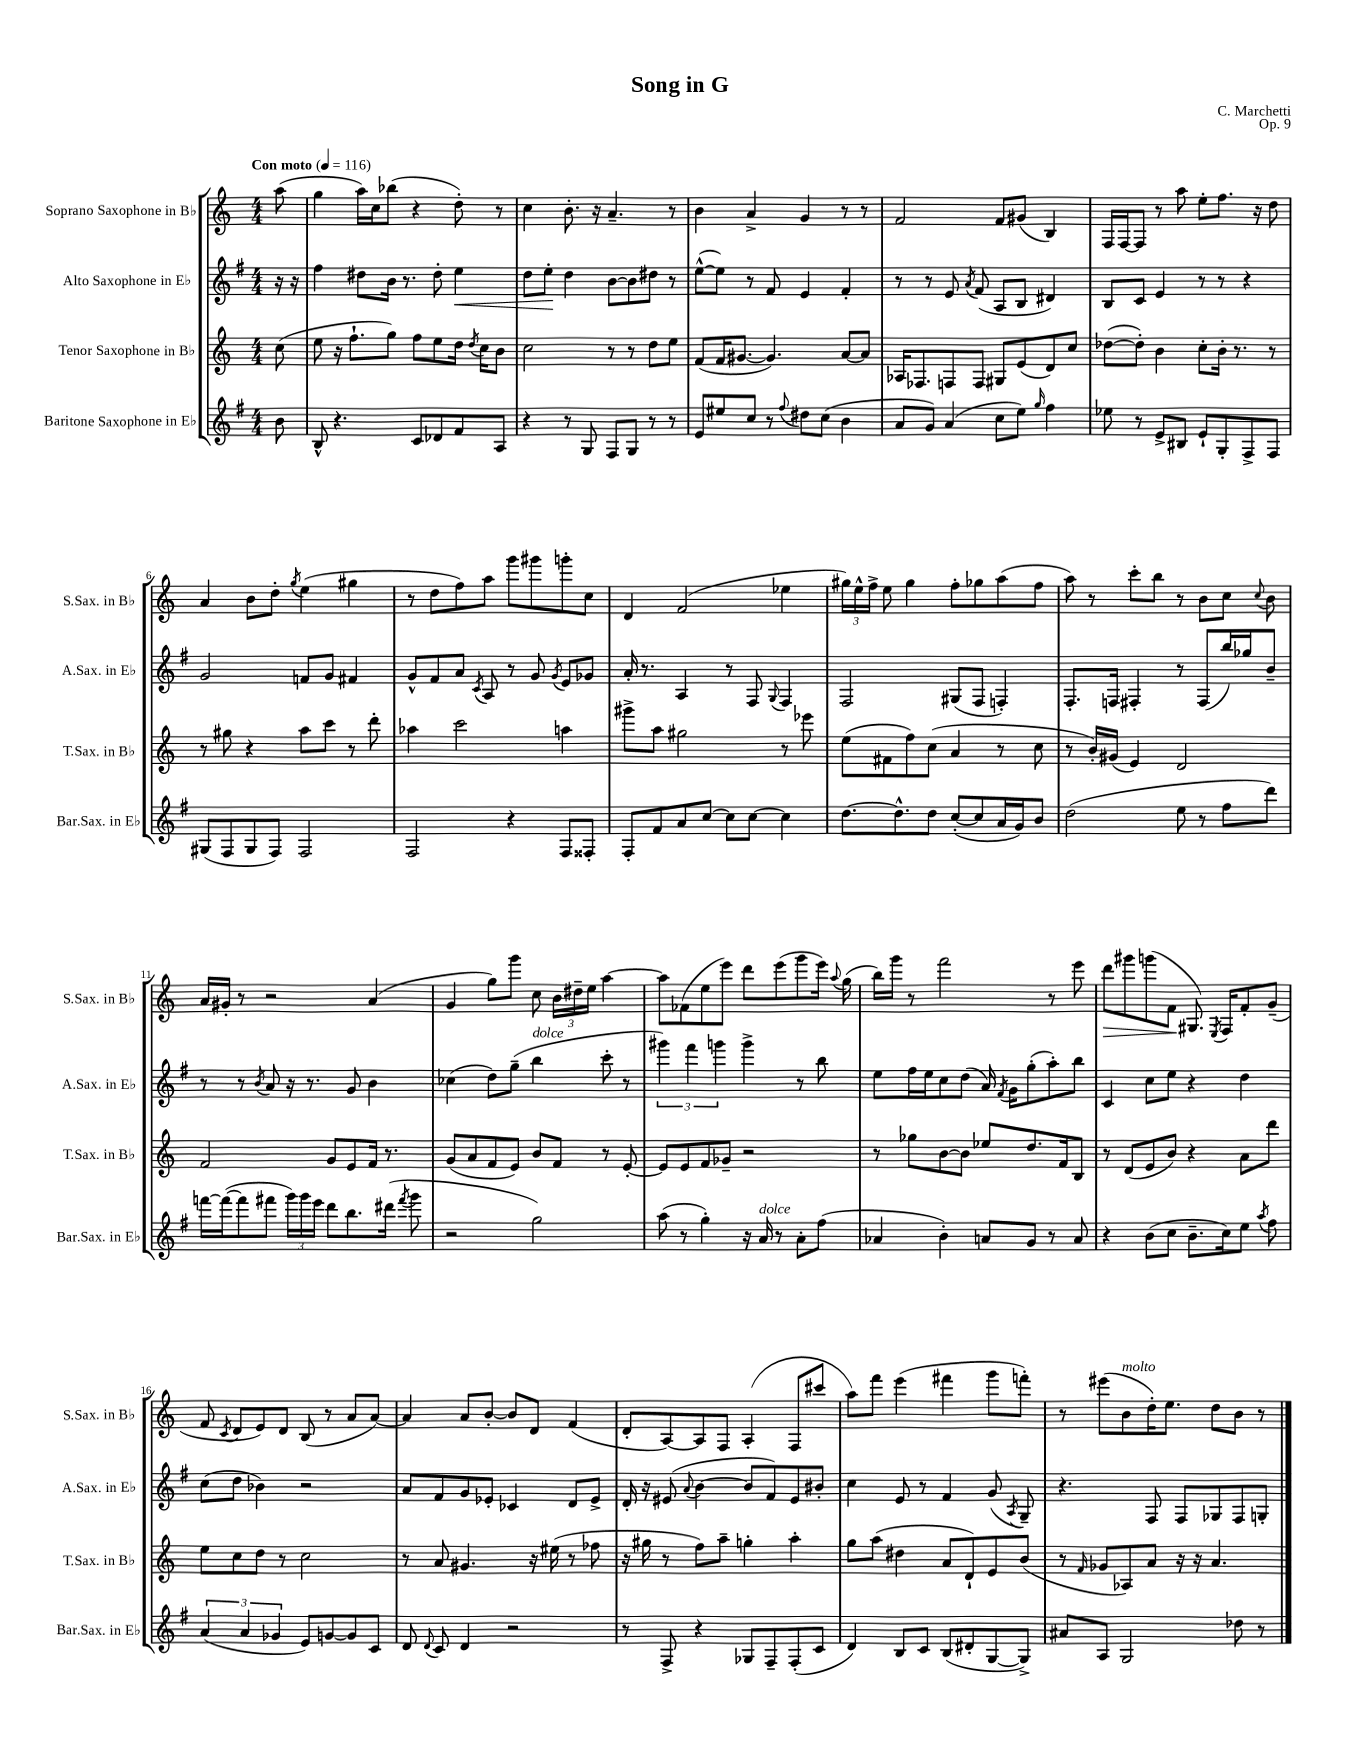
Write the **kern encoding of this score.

**kern	**kern	**kern	**kern
*staff4	*staff3	*staff2	*staff1
*clefG2	*clefG2	*clefG2	*clefG2
*k[f#]	*k[]	*k[f#]	*k[]
*M4/4	*M4/4	*M4/4	*M4/4
*MM116	*MM116	*MM116	*MM116
8b	(8cc	16r	(8aa
.	.	16r	.
=	=	=	=
8B^^	8ee	4ff#	4gg
4.r	16r	.	.
.	8.ff`	.	.
.	.	8dd#	16aa)
.	.	.	16cc
.	8gg)	16b	(8bb-
.	.	8.r	.
8c	8ff	.	4r
8d-	8ee	8dd#'	.
8f#	16dd	4ee	8dd')
.	8qdd	.	.
.	16cc	.	.
8A	8b	.	8r
=	=	=	=
4r	2cc	8dd	4cc
.	.	8ee'	.
8r	.	4dd	8.b'
8G	.	.	.
.	.	.	16r
8F#	8r	[8b	4.a~
8G	8r	8b]	.
8r	8dd	8dd#	.
8r	8ee	8r	8r
=	=	=	=
8e	(8f	([8ee^^	4b
8ee#	16f	8ee])	.
.	[8.g#	.	.
8cc	.	8r	4a^
8r	4.g#])	8f#	.
8qqff#	.	.	.
8dd#	.	4e	4g
(8cc	.	.	.
4b	[8a	4f#'	8r
.	8a]	.	8r
=	=	=	=
8a	16A-	8r	2f
.	8.F-	.	.
8g)	.	8r	.
(4a	8F	8e	.
.	.	8qa	.
.	8F	(8f#	.
8cc	8G#	8A	8f
8ee)	(8e	8B	(8g#
16qqgg	.	.	.
4ff#	8d)	4d#)	4B)
.	8cc	.	.
=	=	=	=
8ee-	([8dd-	8B	16F
.	.	.	[16F
8r	8dd-'])	8c	8F]
8e^	4b	4e	8r
8B#	.	.	8aa
8e`	8cc'	8r	8ee'
8G'	16b'	8r	8.ff
.	8.r	.	.
8F#^	.	4r	.
.	.	.	16r
8F#	8r	.	8dd
=	=	=	=
(8G#	8r	2g	4a
8F#	8gg#	.	.
8G#	4r	.	8b
8F#)	.	.	8dd'
.	.	.	8qgg
2F#	8aa	8f	(4ee
.	8ccc	8g	.
.	8r	4f#	4gg#
.	8ddd'	.	.
=	=	=	=
2F#	4aa-	8g^^	8r
.	.	8f#	8dd
.	2ccc	8a	8ff)
.	.	8qc	.
.	.	8A	8aa
4r	.	8r	8ggg
.	.	8g	8ggg#
.	.	8qg	.
8F#	4aa	8e	8ggg'
8F##'	.	8g-	8cc
=	=	=	=
8F#'	8ggg#^	16a'	4d
.	.	8.r	.
8f#	8aa	.	.
8a	2gg#	4A	(2f
[8cc	.	.	.
8cc]	.	8r	.
[8cc	.	8F#	.
.	.	8qqG	.
4cc]	8r	4F#	4ee-
.	8eee-	.	.
=	=	=	=
[8.dd	(8ee	2F#	24gg#)
.	.	.	24ee^^
.	.	.	24ff^
.	8f#	.	8ee
8.dd^^]	.	.	.
.	8ff)	.	4gg#
8dd	(8cc	.	.
([8cc'	4a	(8G#	8ff'
8cc]	.	8F#	8gg-
16a	8r	4F')	(8aa
16g)	.	.	.
8b	8cc	.	8ff
=	=	=	=
(2dd	8r	8.F#'	8aa)
.	16b')	.	8r
.	(16g#	16F	.
.	4e)	4F#'	8ccc'
.	.	.	8bb
8ee	2d	8r	8r
8r	.	(8F#	8b
8ff#	.	16bb)	8cc
.	.	16gg-	.
.	.	.	8qqcc
8ddd)	.	8b~	8b
=	=	=	=
[16fff	2f	8r	16a
(16fff_	.	.	16g#'
8fff]	.	8r	8r
.	.	8qb	.
8fff#	.	8a	2r
24ggg)	.	16r	.
24ggg	.	.	.
.	.	8.r	.
24eee	.	.	.
8ddd	8g	.	.
8.bb	8e	8g	.
.	16f	4b	(4a
(16ddd#	8.r	.	.
8qfff#	.	.	.
8ggg	.	.	.
=	=	=	=
2r	(8g	(4cc-	4g
.	8a	.	.
.	8f	8dd)	8gg)
.	8e)	(8gg~	8ggg
2gg)	8b	4bb	8cc
.	8f	.	24b
.	.	.	24dd#~
.	.	.	24ee
.	8r	8ccc'	[4aa
.	[8e'	8r	.
=	=	=	=
(8aa	8e]	6ggg#)	8aa]
8r	8e	.	(8f-
.	.	6fff#	.
4gg')	8f	.	8ee
.	.	6ggg	.
.	8g-~	.	8eee)
16r	2r	4ggg^	8ddd
16a	.	.	.
8r	.	.	(8eee
8a'	.	8r	8ggg
(8ff#	.	8bb	16eee)
.	.	.	8qqaa
.	.	.	(16gg
=	=	=	=
4a-	8r	8ee	16bb)
.	.	.	16ggg
.	8gg-	16ff#	8r
.	.	16ee	.
4b')	[8b	8cc	2fff
.	8b]	(8dd	.
8a	8ee-	16a)	.
.	.	8qf#	.
.	.	16g	.
8g	8.dd	(8gg'	.
8r	.	8aa')	8r
.	16f	.	.
8a	8B	8bb	8eee
=	=	=	=
4r	8r	4c	8ddd
.	(8d	.	8ggg#
(8b	8e	8cc	(8ggg
8cc	8b)	8ee	8f
8.b~	4r	4r	8.G#)
.	.	.	8qE
16cc)	.	.	16F
8ee	8a	4dd	8f'
8qaa	.	.	.
8ff#	8ddd	.	(8g~
=	=	=	=
(6a	8ee	(8cc	8f
.	.	.	8qc
.	8cc	8dd	8d
6a	.	.	.
.	8dd	4b-)	8e)
6g-	.	.	.
.	8r	.	8d
8e)	2cc	2r	(8B
[8g	.	.	8r
8g]	.	.	8a
8c	.	.	[8a)
=	=	=	=
8d	8r	8a	4a]
8qqd	.	.	.
8c	8a	8f#	.
4d	4.g#	8g	8a
.	.	8e-'	[8b'
2r	.	4c-	8b]
.	16r	.	8d
.	(16ee#	.	.
.	8r	8d	(4f
.	8ff-	8e-^	.
=	=	=	=
8r	16r	16d'	8d'
.	16gg#	16r	.
8F#^	8r	(8e#	[8A)
.	.	8qqa	.
4r	8ff)	[4b	8A]
.	8aa~	.	8F
8G-	4gg'	8b]	(4A'
8F#~	.	8f#)	.
(8F#'	4aa'	8e#	8F
8c	.	8b#'	8ccc#
=	=	=	=
4d)	8gg	4cc	8aa)
.	(8aa	.	8fff
8B	4dd#	8e	(4eee
8c	.	8r	.
(8B	8a	4f#	4fff#
8d#'	8d`)	.	.
[8G	8e	(8g	8ggg
.	.	8qA	.
8G^])	(8b	8G~)	8fff')
=	=	=	=
8a#	8r	4.r	8r
.	16qqf	.	.
8A	8g-	.	(8eee#
2G	8A-)	.	8b
.	8a	8F#	16dd')
.	.	.	8.ee
.	16r	8F#	.
.	16r	.	.
.	4.a	8G-	8dd
8dd-	.	8F#	8b
8r	.	8G'	8r
==	==	==	==
*-	*-	*-	*-
